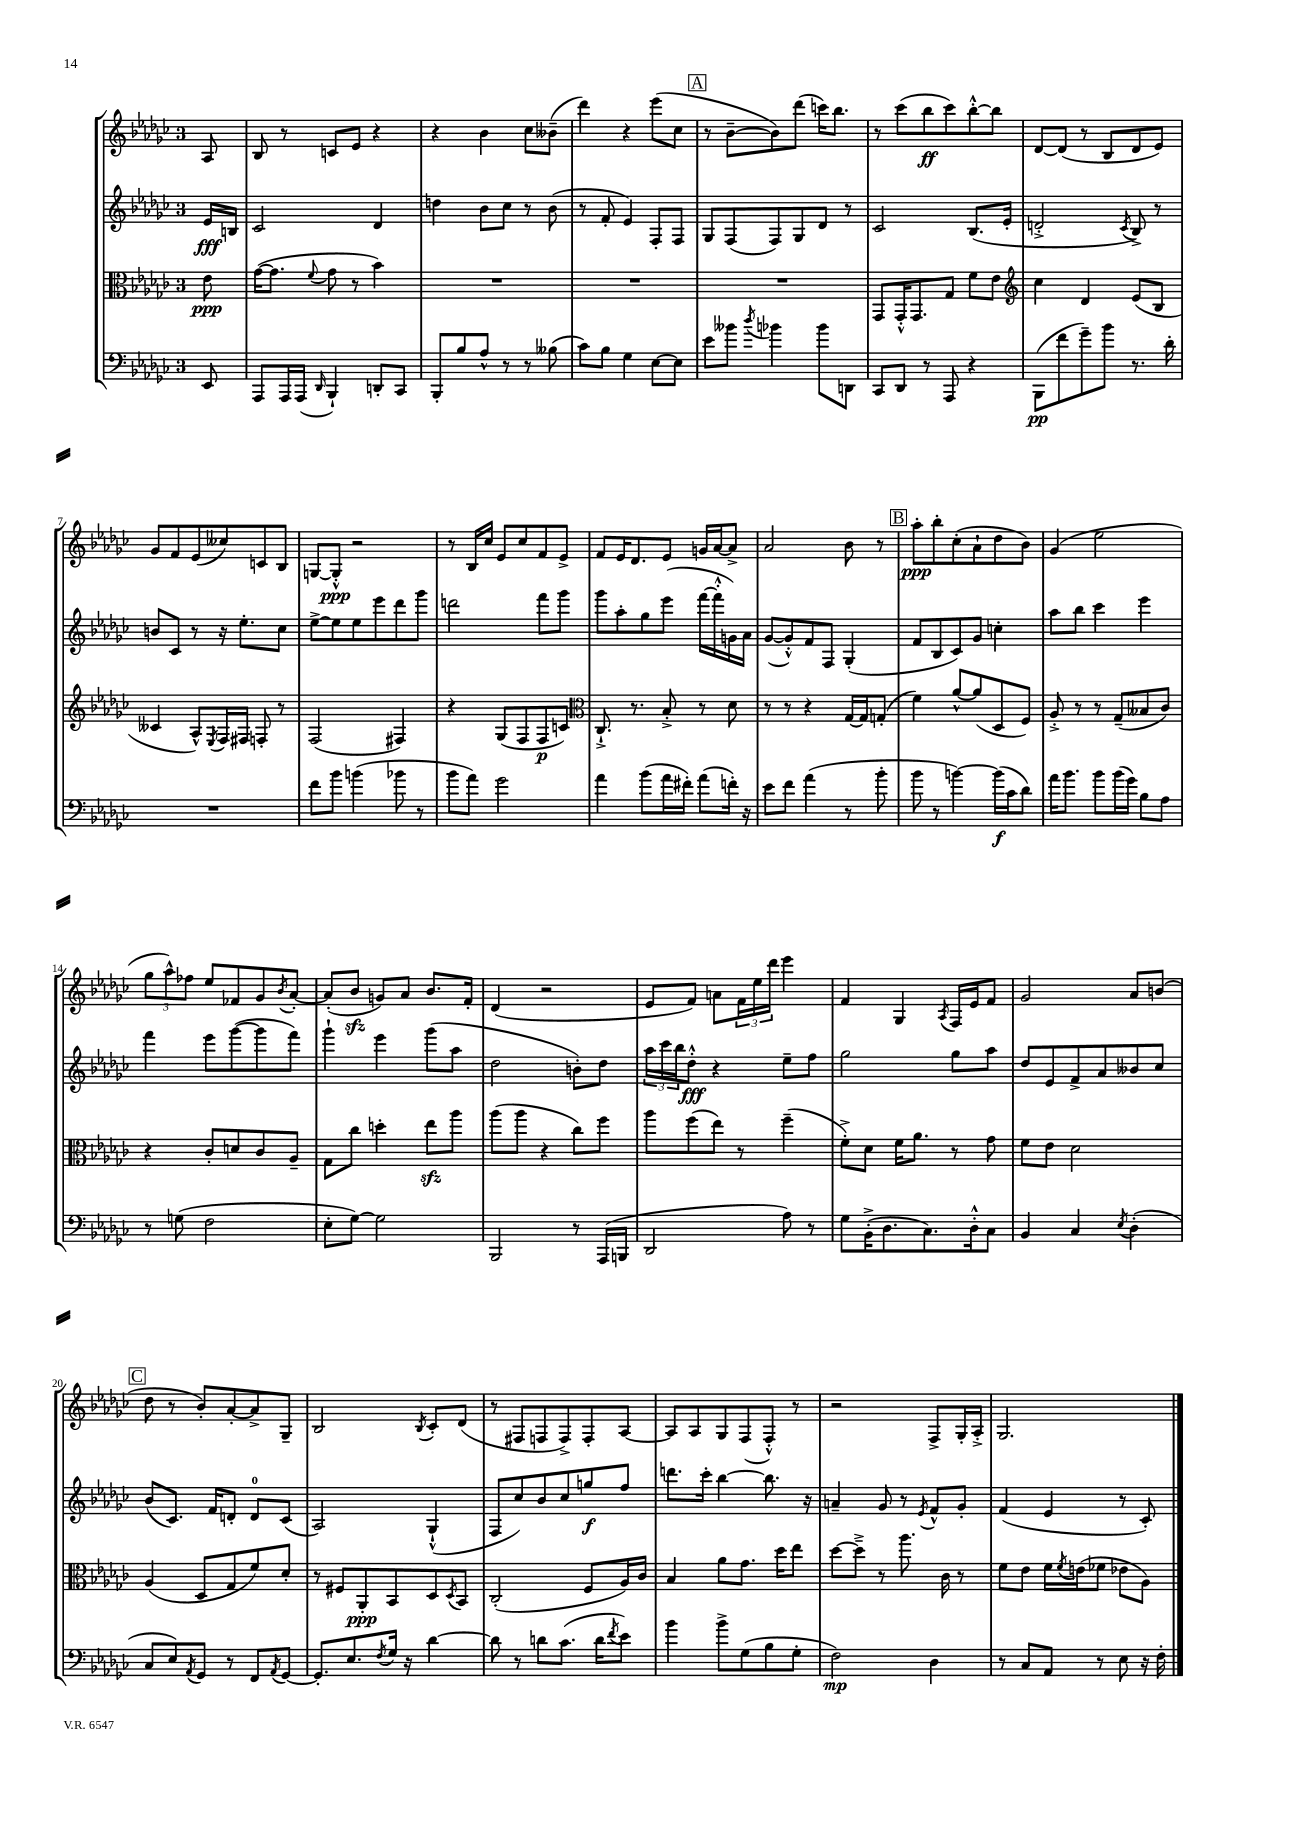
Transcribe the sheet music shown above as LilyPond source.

<<
\new StaffGroup <<
\new Staff = "s0" {
    \clef treble \key ges \major \once \override Staff.TimeSignature.style = #'single-digit \time 3/4 \partial 8
    aes8 |
    bes8 r8 c'8 ees'8 r4 |
    r4 bes'4 ces''8 beses'8--( |
    des'''4) r4 ees'''8( ces''8 |
    \mark \markup { \box "A" } r8 bes'8~-- bes'8) des'''8( c'''16) bes''8. |
    r8 ces'''8( bes''8\ff ces'''8) bes''8~-.-^ bes''8 |
    des'8~ des'8( r8 bes8 des'8 ees'8) |
    ges'8 f'8 ees'8( ceses''8) c'8 bes8 |
    g8~ g8-.-^\ppp r2 |
    r8 bes16 ces''16 ees'8 ces''8 f'8 ees'8-> |
    f'8 ees'16 des'8. ees'8 g'16 aes'16~ aes'8-> |
    aes'2 bes'8 r8 |
    \mark \markup { \box "B" } aes''8-.\ppp bes''8-. ces''8-.( aes'8-! des''8 bes'8) |
    ges'4( ees''2 |
    \tuplet 3/2 { ges''8 aes''8-^) fes''8 } ees''8 fes'8 ges'8 \acciaccatura { bes'8 } aes'8~-. |
    aes'8-.( bes'8\sfz g'8) aes'8 bes'8. f'16-. |
    des'4( r2 |
    ees'8 f'8) a'8 \tuplet 3/2 { f'16 ees''16 des'''16 } ees'''4 |
    f'4 ges4 \acciaccatura { aes8 } f16 ees'16 f'8 |
    ges'2 aes'8 b'8( |
    \mark \markup { \box "C" } des''8 r8 bes'8-.) aes'8~-. aes'8-> ges8-- |
    bes2 \acciaccatura { bes8 } ces'8-. des'8( |
    r8 fis8 f8 f8->) f8-. aes8~ |
    aes8 aes8 ges8 f8( f8-.-^) r8 |
    r2 f8-> ges16-. aes16-.-> |
    ges2. \bar "|." |
}
\new Staff = "s1" {
    \clef treble \key ges \major \once \override Staff.TimeSignature.style = #'single-digit \time 3/4 \partial 8
    ees'16\fff b16 |
    ces'2 des'4 |
    d''4 bes'8 ces''8 r8 bes'8( |
    r8 f'8-. ees'4) f8-. f8 |
    \mark \markup { \box "A" } ges8 f8( f8) ges8 des'8 r8 |
    ces'2 bes8.( ees'16-. |
    d'2-.-> \acciaccatura { ces'8 } bes8->) r8 |
    b'8 ces'8 r8 r16 ees''8.-. ces''8 |
    ees''8~-> ees''8 ees''8 ees'''8 des'''8 ges'''8 |
    d'''2 f'''8 ges'''8 |
    ges'''8 aes''8-. ges''8 ees'''8( f'''16~ f'''16-.-^ g'16) aes'16 |
    ges'8~( ges'8-.-^) f'8 f8 ges4-.( |
    \mark \markup { \box "B" } f'8 bes8 ces'8) ges'8 c''4-. |
    aes''8 bes''8 ces'''4 ees'''4 |
    f'''4 ees'''8 ges'''8~( ges'''8 f'''8) |
    ges'''4-! ees'''4 ges'''8( aes''8 |
    des''2 b'8-.) des''8 |
    \tuplet 3/2 { aes''16 ces'''16 bes''16 } des''8-.-^\fff r4 ees''8-- f''8 |
    ges''2 ges''8 aes''8 |
    des''8 ees'8 f'8-> aes'8 beses'8 ces''8 |
    \mark \markup { \box "C" } bes'8( ces'8.) f'16 d'8-. d'8-0 ces'8( |
    aes2) ges4-!-^( |
    f8 ces''8) bes'8 ces''8 g''8\f f''8 |
    d'''8. ces'''16-. bes''4~ bes''8. r16 |
    a'4-- ges'8 r8 \acciaccatura { ees'8 } f'8-^ ges'8-. |
    f'4( ees'4 r8 ces'8-.) \bar "|." |
}
\new Staff = "s2" {
    \clef alto \key ges \major \once \override Staff.TimeSignature.style = #'single-digit \time 3/4 \partial 8
    ees'8\ppp |
    ges'16~( ges'8. \appoggiatura { f'8 } ges'8 r8 bes'4) |
    R2. |
    R2. |
    \mark \markup { \box "A" } R2. |
    ges,8 ges,16-.-^ ges,8. ges8 f'8 ees'8 |
    \clef treble ces''4 des'4 ees'8( bes8 |
    ceses'4 aes8-^) \acciaccatura { ees8 } f16 fis16 f8-. r8 |
    f2( fis4) |
    r4 ges8( f8 f8\p c'8) |
    \clef alto ces8.-!-> r8. bes8-.-> r8 des'8 |
    r8 r8 r4 ges16~ ges16 g8-.( |
    \mark \markup { \box "B" } f'4) aes'8~-^ aes'8( des8 f8) |
    aes8-.-> r8 r8 ges8--( beses8 ces'8) |
    r4 ces'8-. d'8 ces'8 aes8-- |
    ges8 ces''8 d''4-. ees''8\sfz aes''8 |
    aes''8( aes''8 r4 ces''8) f''8 |
    aes''8 f''8( ees''8) r8 f''4--( |
    f'8-.->) des'8 f'16 aes'8. r8 ges'8 |
    f'8 ees'8 des'2 |
    \mark \markup { \box "C" } aes4( des8 ges8 f'8) des'8-. |
    r8 fis8 aes,8-.\ppp bes,8 des8 \acciaccatura { des8 } bes,8 |
    ces2-.( f8 aes16) ces'16 |
    bes4 aes'8 ges'8. des''16 ees''8 |
    des''8~ des''8---> r8 aes''8. ces'16 r8 |
    f'8 ees'8 f'16 \acciaccatura { f'8 } e'16( fes'8 ees'8 aes8) \bar "|." |
}
\new Staff = "s3" {
    \clef bass \key ges \major \once \override Staff.TimeSignature.style = #'single-digit \time 3/4 \partial 8
    ees,8 |
    aes,,8 aes,,16 aes,,16( \grace { des,16 } bes,,4-!) d,8-. ces,8 |
    bes,,8-. bes8 aes8-^ r8 r8 beses8( |
    ces'8) bes8 ges4 ees8~ ees8 |
    \mark \markup { \box "A" } ees'8 beses'8 \acciaccatura { des''8 } bes'4 bes'8 d,8 |
    ces,8 des,8 r8 aes,,8 r4 |
    bes,,8\pp( f'8 ges'8--) bes'8 r8. des'16-. |
    R2. |
    f'8 bes'8 b'4( bes'8 r8 |
    bes'8 aes'8) ges'2 |
    aes'4 bes'8( aes'16 fis'16-.) aes'8( f'16-.) r16 |
    ees'8 f'8 aes'4( r8 bes'8-. |
    \mark \markup { \box "B" } bes'8 r8 b'4~) b'16\f( ces'16 des'8) |
    aes'16 bes'8. bes'8 bes'16( ges'16) bes8 aes8 |
    r8 g8( f2 |
    ees8-. ges8~) ges2 |
    bes,,2 r8 aes,,16( b,,16 |
    des,2 aes8) r8 |
    ges8 bes,16-.->( des8. ces8.) des16-.-^ ces8 |
    bes,4 ces4 \acciaccatura { ees8 } des4-.( |
    \mark \markup { \box "C" } ces8 ees8) \acciaccatura { aes,8 } ges,8 r8 f,8 \acciaccatura { aes,8 } ges,8~ |
    ges,8.-. ees8. \acciaccatura { f8 } ges16 r16 des'4~ |
    des'8 r8 d'8 ces'8.( d'16 \acciaccatura { f'8 } ees'8) |
    bes'4 bes'8-> ges8( bes8 ges8-. |
    f2\mp) des4 |
    r8 ces8 aes,8 r8 ees8 r16 f16-. \bar "|." |
}
>>
>>
